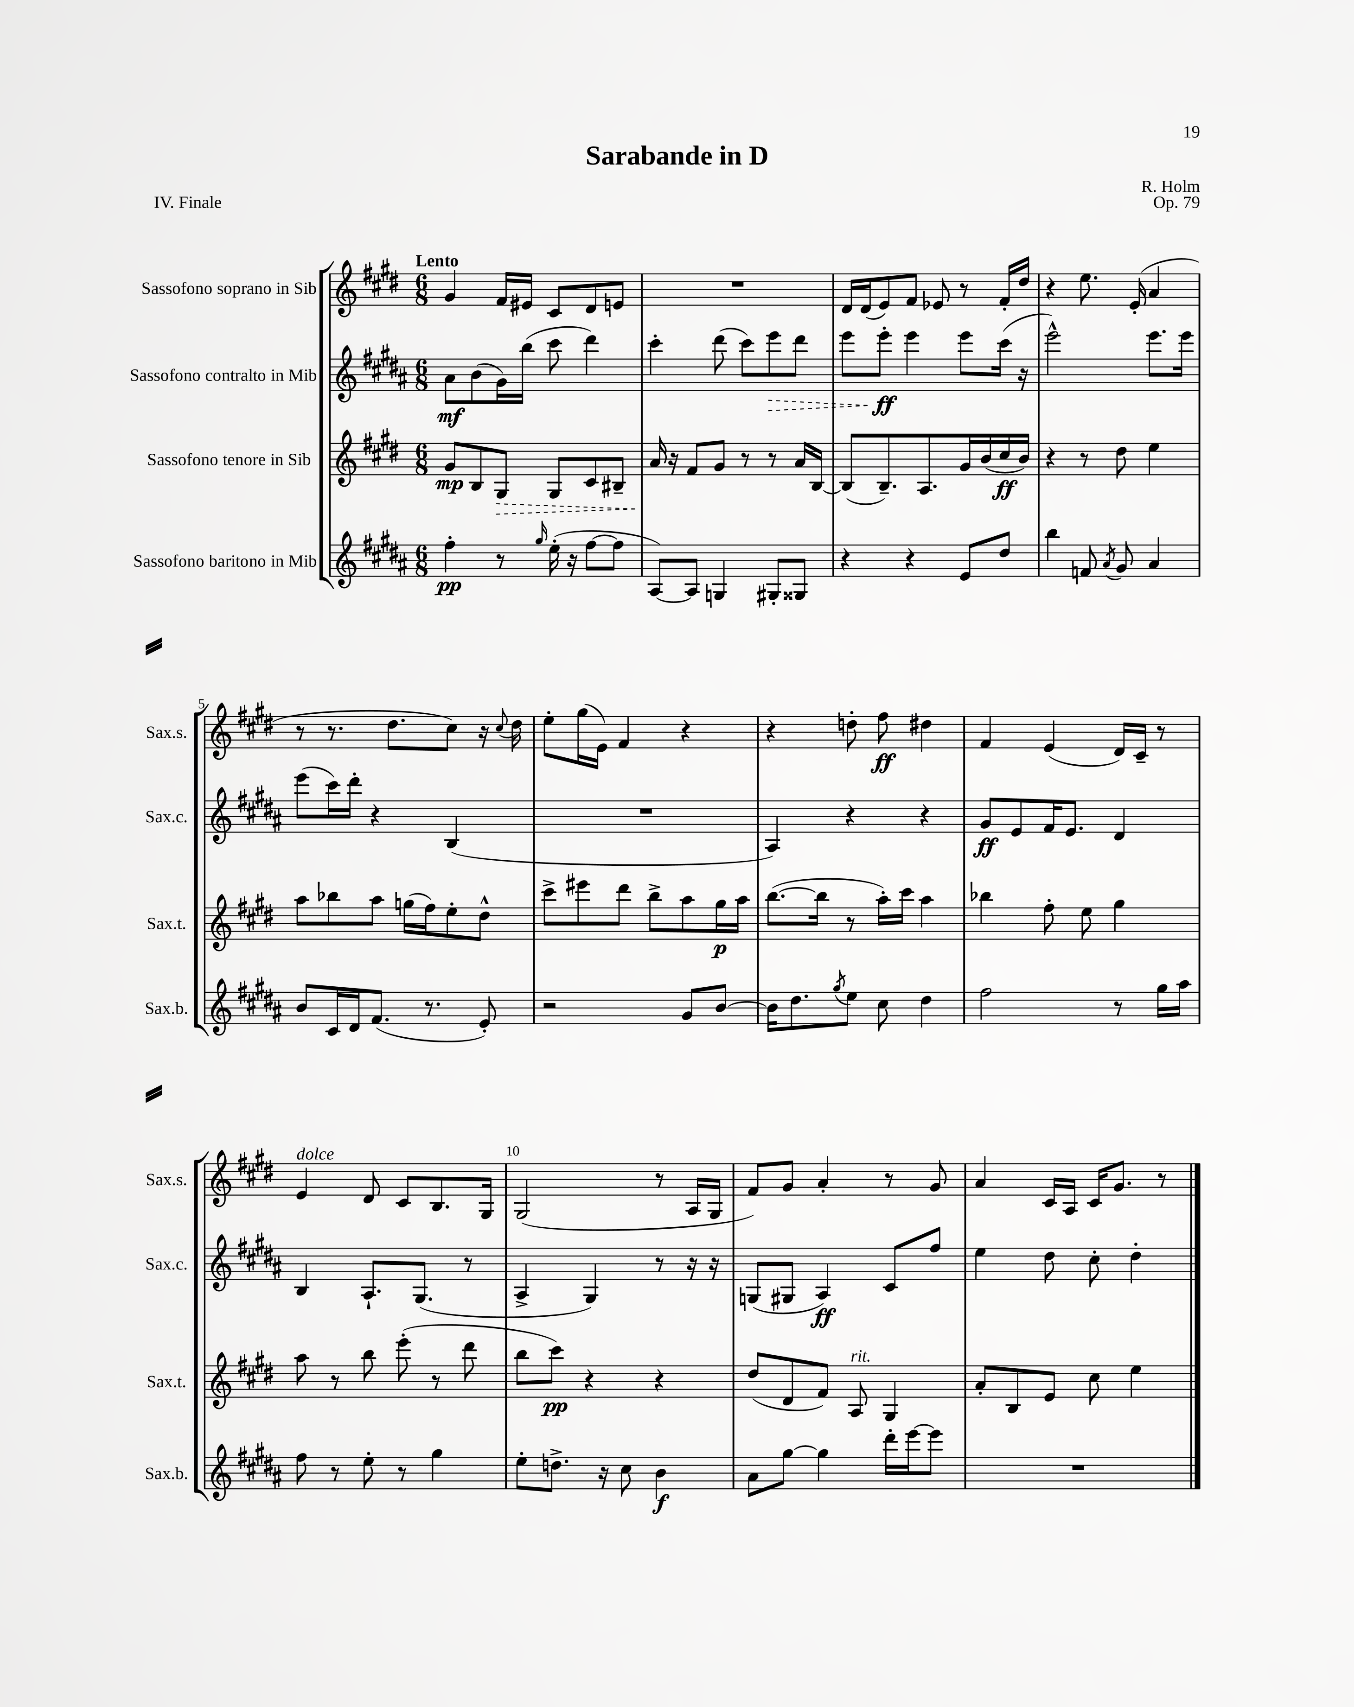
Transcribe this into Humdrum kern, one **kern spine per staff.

**kern	**kern	**kern	**kern
*staff4	*staff3	*staff2	*staff1
*clefG2	*clefG2	*clefG2	*clefG2
*k[f#c#g#d#a#]	*k[f#c#g#d#]	*k[f#c#g#d#a#]	*k[f#c#g#d#]
*M6/8	*M6/8	*M6/8	*M6/8
4ff#'	8g#	8a#	4g#
.	8B	(8b	.
8r	8G#	16g#)	16f#
.	.	(16bb	16e#
16qqgg#	.	.	.
(16ee'	8G#	8ccc#	8c#
16r	.	.	.
[8ff#	8c#	4ddd#)	8d#
8ff#]	8B#~	.	8e
=	=	=	=
[8A#)	16a	4ccc#'	2.r
.	16r	.	.
8A#]	8f#	.	.
4G	8g#	(8ddd#	.
.	8r	8ccc#)	.
8G#'	8r	8eee	.
8G##	16a	8ddd#	.
.	[16B	.	.
=	=	=	=
4r	(8B]	8eee	16d#
.	.	.	(16d#
.	8.B~)	8eee'	8e)
4r	.	4eee	8f#
.	8.A	.	.
.	.	.	8e-
8e	16g#	8eee	8r
.	(16b	.	.
8dd#	16cc#	(16ccc#	16f#'
.	16b)	16r	16dd#
=	=	=	=
4bb	4r	2eee^^)	4r
8f	8r	.	8.ee
8qa#	.	.	.
8g#	8dd#	.	.
.	.	.	(16e'
4a#	4ee	8.eee	4a
.	.	16eee	.
=	=	=	=
8b	8aa	(8eee	8r
16c#	8bb-	16ccc#)	8.r
16d#	.	16ddd#'	.
(8.f#	8aa	4r	.
.	.	.	8.dd#
.	(16gg	.	.
8.r	16ff#)	.	.
.	8ee'	(4B	8cc#)
8e')	8dd#^^	.	16r
.	.	.	8qqcc#
.	.	.	16dd#
=	=	=	=
2r	8ccc#^	2.r	8ee'
.	8eee#	.	(16gg#
.	.	.	16e)
.	8ddd#	.	4f#
.	8bb^	.	.
8g#	8aa	.	4r
[8b	16gg#	.	.
.	16aa	.	.
=	=	=	=
16b]	([8.bb	4A#)	4r
8.dd#	.	.	.
.	16bb]	.	.
8qgg#	.	.	.
8ee	8r	4r	8dd'
8cc#	16aa')	.	8ff#
.	16ccc#	.	.
4dd#	4aa	4r	4dd#
=	=	=	=
2ff#	4bb-	8g#	4f#
.	.	8e	.
.	8ff#'	16f#	(4e
.	.	8.e	.
.	8ee	.	.
8r	4gg#	4d#	16d#)
.	.	.	16c#~
16gg#	.	.	8r
16aa#	.	.	.
=	=	=	=
8ff#	8aa	4B	4e
8r	8r	.	.
8ee'	8bb	8.A#`	8d#
8r	(8eee'	.	8c#
.	.	(8.G#	.
4gg#	8r	.	8.B
.	8ddd#	8r	.
.	.	.	16G#
=	=	=	=
8ee'	8bb	4A#^	(2G#
8.dd^	8ccc#)	.	.
.	4r	4G#)	.
16r	.	.	.
8cc#	.	.	.
4b	4r	8r	8r
.	.	16r	16A
.	.	16r	16G#
=	=	=	=
8a#	(8dd#	(8G	8f#)
[8gg#	8d#	8G#	8g#
4gg#]	8f#)	4A#)	4a'
.	8A	.	.
16ddd#'	4G#	8c#	8r
[16eee	.	.	.
8eee]	.	8ff#	8g#
=	=	=	=
2.r	8a'	4ee	4a
.	8B	.	.
.	8e	8dd#	16c#
.	.	.	16A
.	8cc#	8cc#'	16c#
.	.	.	8.g#
.	4ee	4dd#'	.
.	.	.	8r
==	==	==	==
*-	*-	*-	*-
